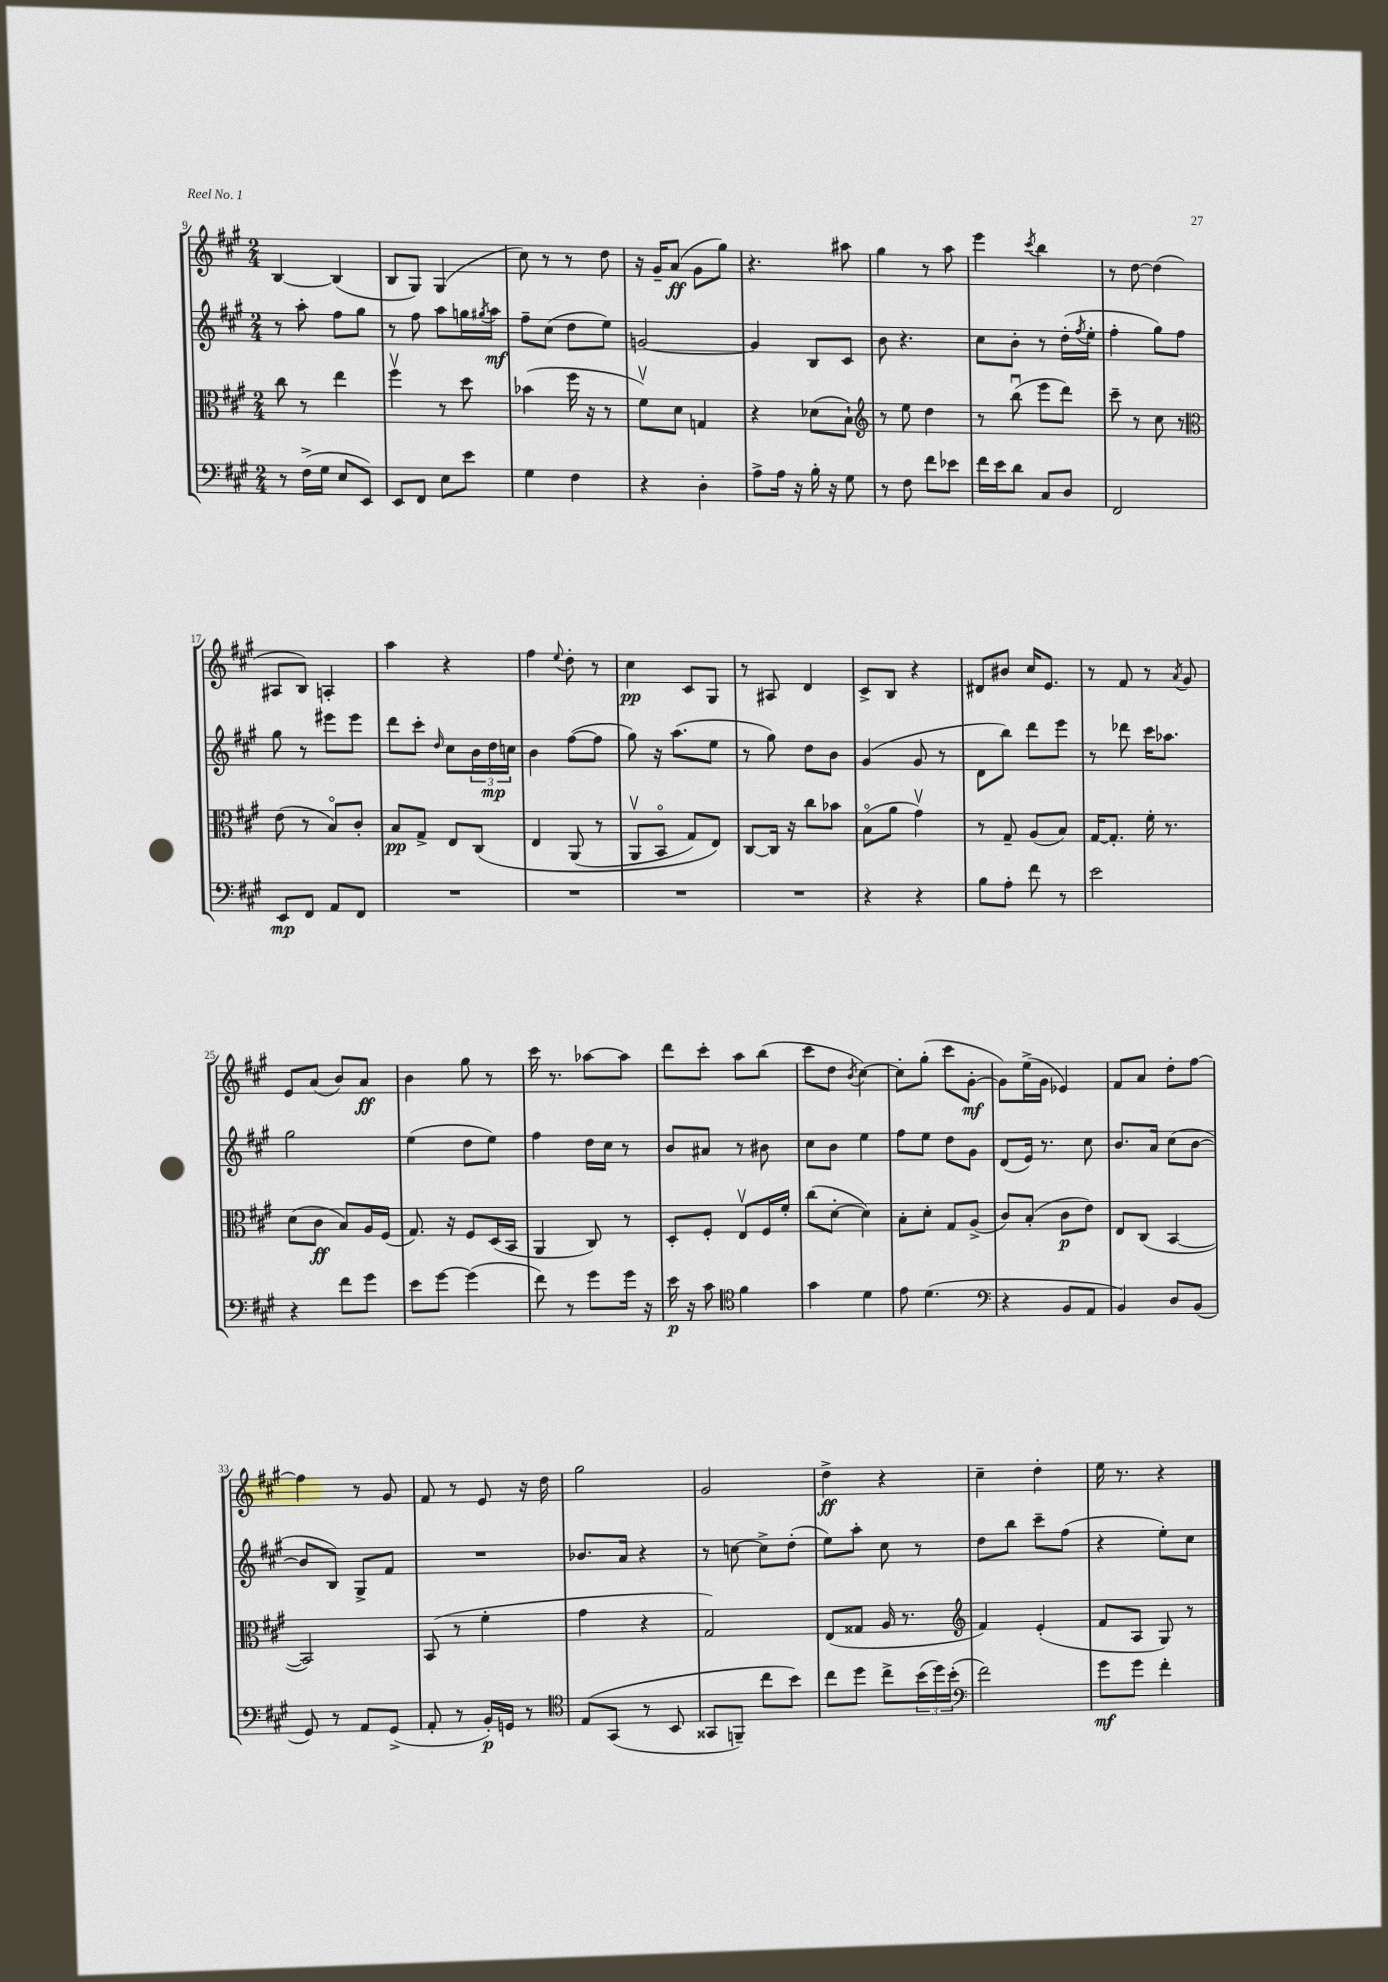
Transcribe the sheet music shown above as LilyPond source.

<<
\new StaffGroup <<
\new Staff = "s0" {
    \clef treble \key a \major \numericTimeSignature \time 2/4
    b4~ b4( |
    b8 gis8) gis4( |
    cis''8) r8 r8 d''8 |
    r16 gis'16-- a'8\ff( gis'8 gis''8) |
    r4. ais''8 |
    gis''4 r8 a''8 |
    e'''4 \acciaccatura { cis'''8 } b''4 |
    r8 d''8~ d''4( |
    ais8 b8) a4-. |
    a''4 r4 |
    fis''4 \appoggiatura { e''8 } d''8-. r8 |
    cis''4\pp cis'8 gis8 |
    r8 ais8 d'4 |
    cis'8-> b8 r4 |
    dis'8 bis'8 cis''16 e'8. |
    r8 fis'8 r8 \acciaccatura { a'8 } gis'8 |
    e'8 a'8( b'8) a'8\ff |
    b'4 gis''8 r8 |
    cis'''16 r8. aes''8~ aes''8 |
    d'''8 cis'''8-. a''8 b''8( |
    cis'''8 d''8 \acciaccatura { b'8 } cis''4~) |
    cis''8-. gis''8-.( cis'''8 gis'8~-.\mf |
    gis'8) e''16->( gis'16 ees'4) |
    fis'8 a'8 d''8-. fis''8~ |
    fis''4 r8 gis'8 |
    fis'8 r8 e'8 r16 d''16 |
    gis''2 |
    gis'2 |
    d''4->\ff r4 |
    cis''4-- d''4-. |
    e''16 r8. r4 \bar "|." |
}
\new Staff = "s1" {
    \clef treble \key a \major \numericTimeSignature \time 2/4
    r8 a''8-. fis''8 gis''8 |
    r8 fis''8 a''8 g''16 \acciaccatura { gis''8 } a''16\mf |
    fis''8-- cis''8( d''8 e''8) |
    g'2~ |
    g'4 b8 cis'8 |
    b'8 r4. |
    cis''8 b'8-. r8 d''16-.( \acciaccatura { fis''8 } e''16-. |
    fis''4-. gis''8) fis''8 |
    gis''8 r8 eis'''8 eis'''8 |
    d'''8 cis'''8-. \grace { d''16 } cis''8 \tuplet 3/2 { b'16 d''16\mp c''16 } |
    b'4 fis''8~( fis''8 |
    gis''8) r16 a''8.( e''8 |
    r8 gis''8) d''8 b'8 |
    gis'4( gis'8 r8 |
    d'8 b''8) d'''8 e'''8 |
    r8 des'''8 cis'''16 aes''8. |
    gis''2 |
    e''4( d''8 e''8) |
    fis''4 d''16 cis''16 r8 |
    b'8 ais'8 r8 bis'8 |
    cis''8 b'8 e''4 |
    fis''8 e''8 d''8 gis'8 |
    d'8( e'16) r8. cis''8 |
    b'8. a'16 cis''8( b'8~ |
    b'8 b8) gis8-> fis'8 |
    R2 |
    bes'8. a'16 r4 |
    r8 c''8~ c''8-> d''8-.( |
    e''8) a''8-. cis''8 r8 |
    d''8 b''8 cis'''8-- fis''8( |
    r4 e''8-.) cis''8 \bar "|." |
}
\new Staff = "s2" {
    \clef alto \key a \major \numericTimeSignature \time 2/4
    cis''8 r8 e''4 |
    fis''4\upbow r8 d''8 |
    bes'4( fis''16 r16 r8 |
    fis'8\upbow) d'8 g4 |
    r4 des'8( b8-!) |
    \clef treble r8 e''8 d''4 |
    r8 b''8\downbow( e'''8 d'''8) |
    cis'''8-- r8 cis''8 r8 |
    \clef alto e'8( r8 b8\flageolet) cis'8-. |
    b8\pp gis8-> e8 cis8\( |
    e4 a,8( r8 |
    a,8\upbow b,8\flageolet gis8) e8\) |
    cis8~ cis16 r16 cis''8 bes'8 |
    b8\flageolet( a'8 gis'4\upbow) |
    r8 gis8-- a8( b8) |
    gis16~ gis8.-. fis'16-. r8. |
    d'8( cis'8\ff b8) a16 fis16( |
    gis8.) r16 fis8 d16( b,16 |
    a,4 cis8) r8 |
    d8-. fis8-. e8\upbow fis16 fis'16-. |
    cis''8( d'8~-. d'4) |
    b8-. d'8-. gis8 a8->( |
    cis'8) b8-.( cis'8\p e'8) |
    e8 cis8( b,4~ |
    b,2) |
    b,8( r8 fis'4-. |
    gis'4 r4 |
    gis2) |
    e8( gisis8 a16 r8. |
    \clef treble fis'4) e'4-.( |
    fis'8 a8 gis8) r8 \bar "|." |
}
\new Staff = "s3" {
    \clef bass \key a \major \numericTimeSignature \time 2/4
    r8 fis16->( gis16 e8 e,8) |
    e,8 fis,8 e8 e'8 |
    gis4 fis4 |
    r4 d4-. |
    a8-> a16 r16 b16-. r16 gis8 |
    r8 fis8 fis'8 ees'8 |
    fis'16 e'16 d'8 cis8 d8 |
    fis,2 |
    e,8\mp fis,8 a,8 fis,8 |
    R2 |
    R2 |
    R2 |
    R2 |
    r4 r4 |
    b8 a8-. fis'8 r8 |
    e'2 |
    r4 fis'8 gis'8 |
    e'8 gis'8~ gis'4( |
    fis'8) r8 gis'8 gis'16 r16 |
    e'16\p r16 cis'8 \clef tenor fis'4 |
    gis'4 d'4 |
    e'8 d'4.( |
    \clef bass r4 b,8 a,8 |
    b,4) d8 b,8( |
    gis,8) r8 a,8 gis,8->( |
    a,8-. r8 b,16-.\p) g,16 r8 |
    \clef tenor e8\( gis,8( r8 b,8 |
    gisis,8 f,8--) cis''8 b'8\) |
    cis''8 d''8 cis''8-> \tuplet 3/2 { b'16( d''16) b'16-.( } |
    \clef bass fis'2) |
    gis'8\mf gis'8 fis'4-. \bar "|." |
}
>>
>>
\layout { \context { \Score currentBarNumber = #9 } }
